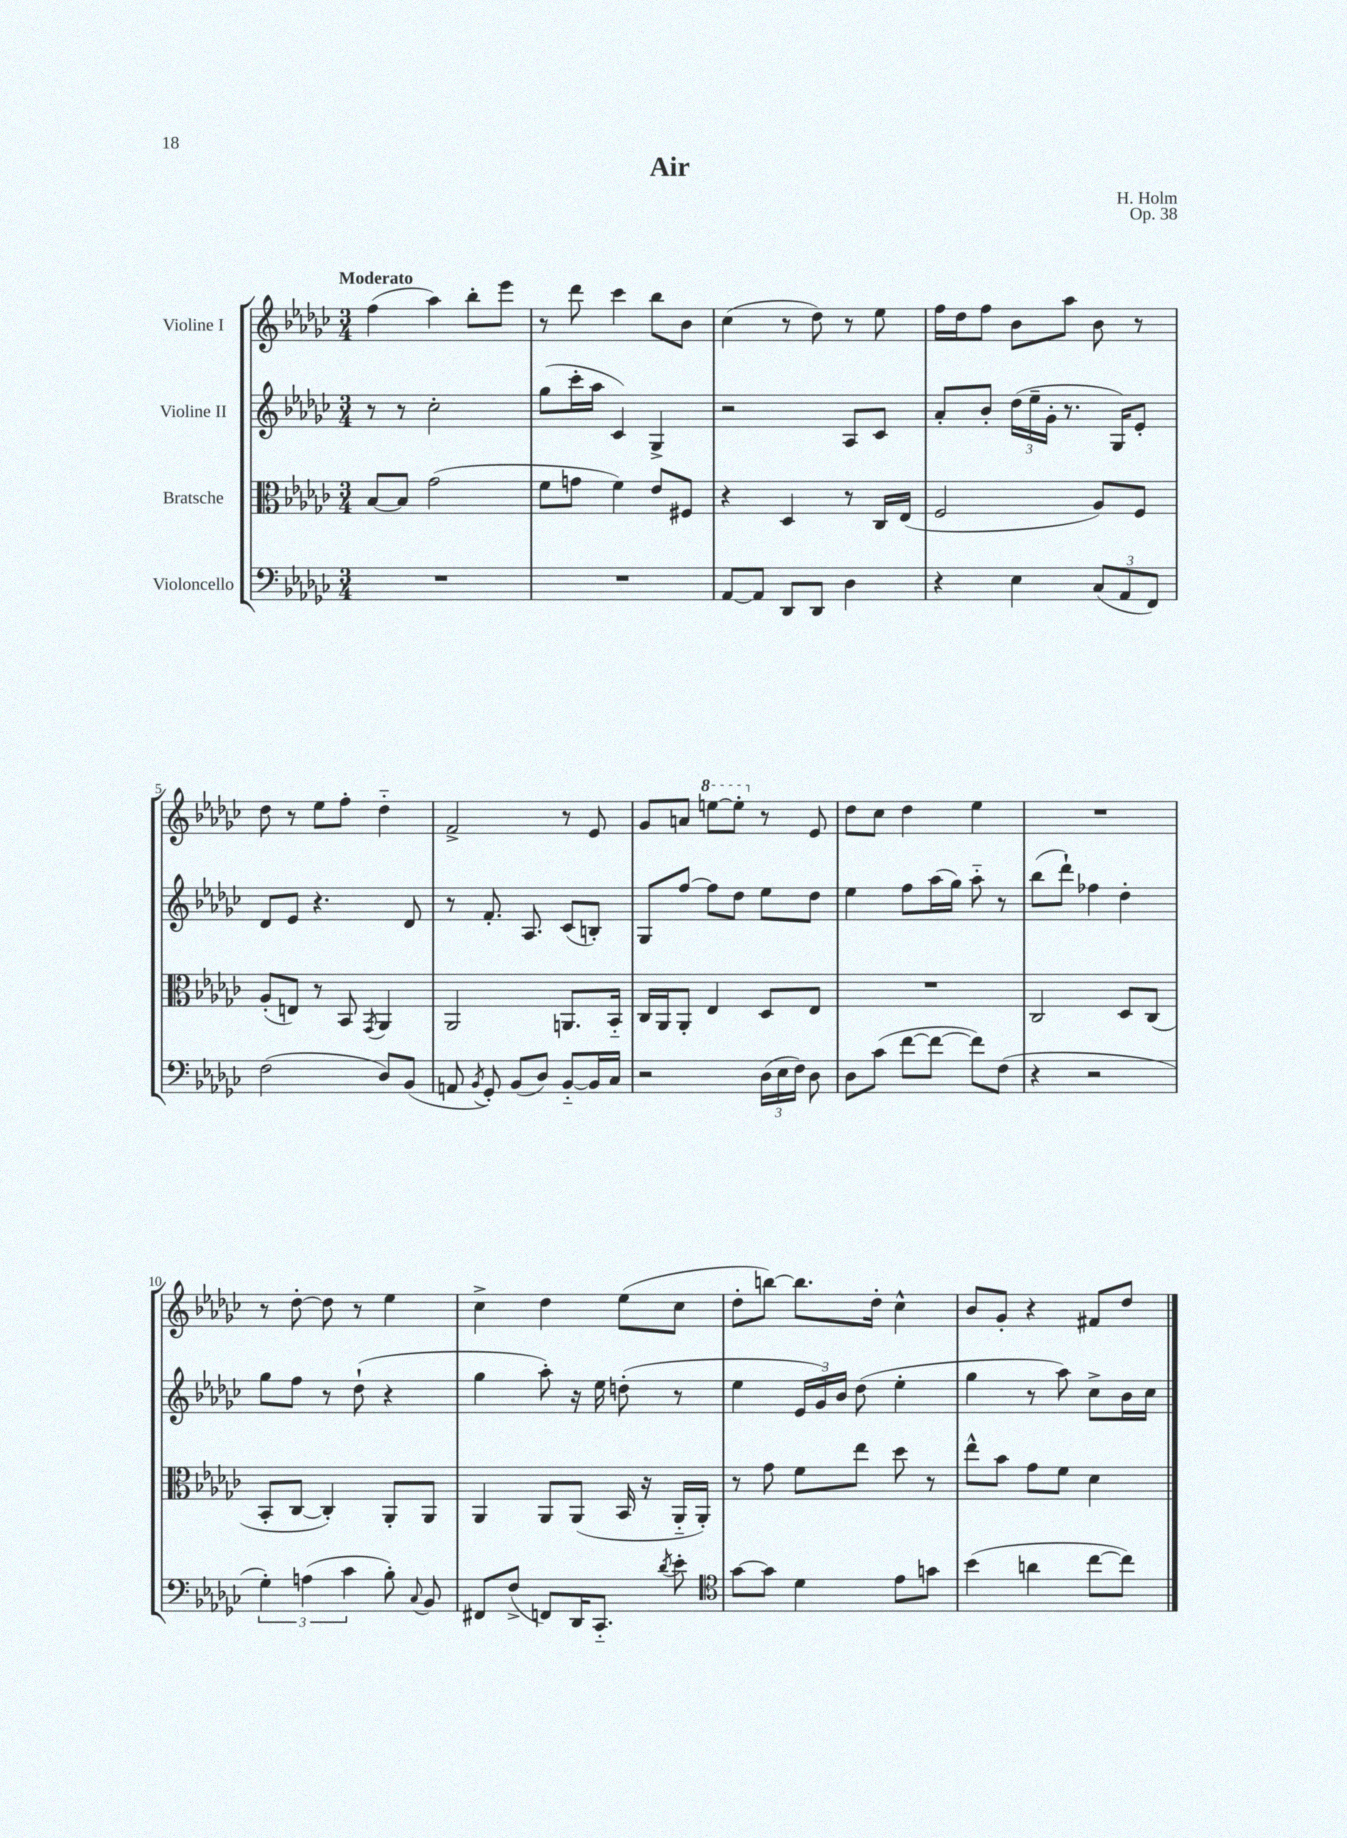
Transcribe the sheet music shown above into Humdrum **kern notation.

**kern	**kern	**kern	**kern
*part4	*part3	*part2	*part1
*staff4	*staff3	*staff2	*staff1
*I"Violoncello	*I"Bratsche	*I"Violine II	*I"Violine I
*clefF4	*clefC3	*clefG2	*clefG2
*k[b-e-a-d-g-c-]	*k[b-e-a-d-g-c-]	*k[b-e-a-d-g-c-]	*k[b-e-a-d-g-c-]
*M3/4	*M3/4	*M3/4	*M3/4
=1	=1	=1	=1
!	!	!	!LO:TX:a:B:t=Moderato
2.r	[8B-/L	8r	(4ff\
.	8B-/J]	8r	.
.	(2g-\	2cc-'\	4aa-\)
.	.	.	8bb-'\L
.	.	.	8eee-\J
=2	=2	=2	=2
2.r	8f\L	(8gg-\L	8r
.	8gn\J	16ccc-'\L	8ddd-\
.	.	16aa-\JJ	.
.	4f\)	4c-/)	4ccc-\
.	8e-/L	4G-^/	8bb-\L
.	8F#X/J	.	8b-\J
=3	=3	=3	=3
[8AA-/L	4r	2r	(4cc-\
8AA-/J]	.	.	.
8DD-/L	4D-/	.	8r
8DD-/J	.	.	8dd-\)
4D-\	8r	8A-/L	8r
.	16C-/LL	8c-/J	8ee-\
.	(16E-/JJ	.	.
=4	=4	=4	=4
4r	2F/	8a-'/L	16ff\LL
.	.	.	16dd-\J
.	.	8b-'/J	8ff\J
4E-\	.	(24dd-\LL	8b-\L
.	.	24ee-~\	.
.	.	24g-'\JJ	.
.	.	8.r	8aa-\J
(12C-/L	8A-/L)	.	8b-\
.	.	16G-/KL)	.
12AA-/	.	.	.
.	8F/J	8e-'/J	8r
12FF/J)	.	.	.
!!LO:LB:g=z
=5	=5	=5	=5
(2F\	(8A-'/L	8d-/L	8dd-\
.	8En/J)	8e-/J	8r
.	8r	4.r	8ee-\L
.	8BB-/	.	8ff'\J
.	8qGG-/	.	.
8D-/L)	4AA-/	.	4dd-\
(8BB-/J	.	8d-/	.
=6	=6	=6	=6
8AAn/	2AA-/	8r	2f^/
8qBB-/	.	.	.
8GG-'/)	.	8.f'/	.
(8BB-/L	.	.	.
.	.	8.A-/	.
8D-/J)	.	.	.
[8BB-/L	8.AAn/L	(8c-/L	8r
16BB-/L]	.	8Bn'/J)	8e-/
16C-/JJ	16BB-/Jk	.	.
=7	=7	=7	=7
2r	16C-/LL	8G-/L	8g-/L
.	16AA-/J	.	.
.	8AA-'/J	[8ff/J	8an/J
*	*	*	*8va
.	4E-/	8ff\L]	[8eeen\L
.	.	8dd-\J	8eee'\J]
*	*	*	*X8va
(24D-\LL	8D-/L	8ee-\L	8r
24E-\	.	.	.
24F\JJ)	.	.	.
8D-\	8E-/J	8dd-\J	8e-/
=8	=8	=8	=8
8D-\L	2.r	4ee-\	8dd-\L
(8c-\J	.	.	8cc-\J
[8f\L	.	8ff\L	4dd-\
8f\J_	.	(16aa-\L	.
.	.	16gg-\JJ)	.
8f\L])	.	8aa-\	4ee-\
(8F\J	.	8r	.
=9	=9	=9	=9
4r	2C-/	(8bb-\L	2.r
.	.	8ddd-`\J)	.
2r	.	4ff-X\	.
.	8D-/L	4dd-'\	.
.	(8C-/J	.	.
!!LO:LB:g=z
=10	=10	=10	=10
6G-'\)	8BB-'/L	8gg-\L	8r
.	[8C-/J	8ff\J	[8dd-'\
(6An\	.	.	.
.	4C-'/])	8r	8dd-\]
6c-\	.	.	.
.	.	(8dd-`\	8r
8B-'\)	8AA-'/L	4r	4ee-\
8qqC-/	.	.	.
8BB-/	8AA-/J	.	.
=11	=11	=11	=11
8FF#X/L	4AA-/	4gg-\	4cc-^\
(8F^/J	.	.	.
8FFn/L)	8AA-/L	8aa-'\)	4dd-\
16DD-/K	(8AA-/J	16r	.
8.CC-/J	.	16ee-\	.
.	16BB-/	(8ddn'\	(8ee-\L
.	16r	.	.
8qd-/	.	.	.
8e-'\	16AA-/LL	8r	8cc-\J
.	16AA-'/JJ)	.	.
=12	=12	=12	=12
*clefC4	*	*	*
[8g-\L	8r	4ee-\	8dd-'\L
8g-\J]	8g-\	.	[8bbn\J)
4d-\	8f\L	24e-/LL	8.bb\L]
.	.	24g-/)	.
.	.	24b-/JJ	.
.	8ee-\J	(8dd-\	.
.	.	.	16dd-'\Jk
8e-\L	8dd-\	4ee-'\	4cc-^^\
8gn\J	8r	.	.
=13	=13	=13	=13
(4b-\	8ee-^^\L	4gg-\	8b-/L
.	8b-\J	.	8g-'/J
4an\	8g-\L	8r	4r
.	8f\J	8aa-\)	.
[8cc-\L	4d-\	8cc-^\L	8f#X/L
8cc-\J])	.	16b-\L	8dd-/J
.	.	16cc-\JJ	.
==	==	==	==
*-	*-	*-	*-
